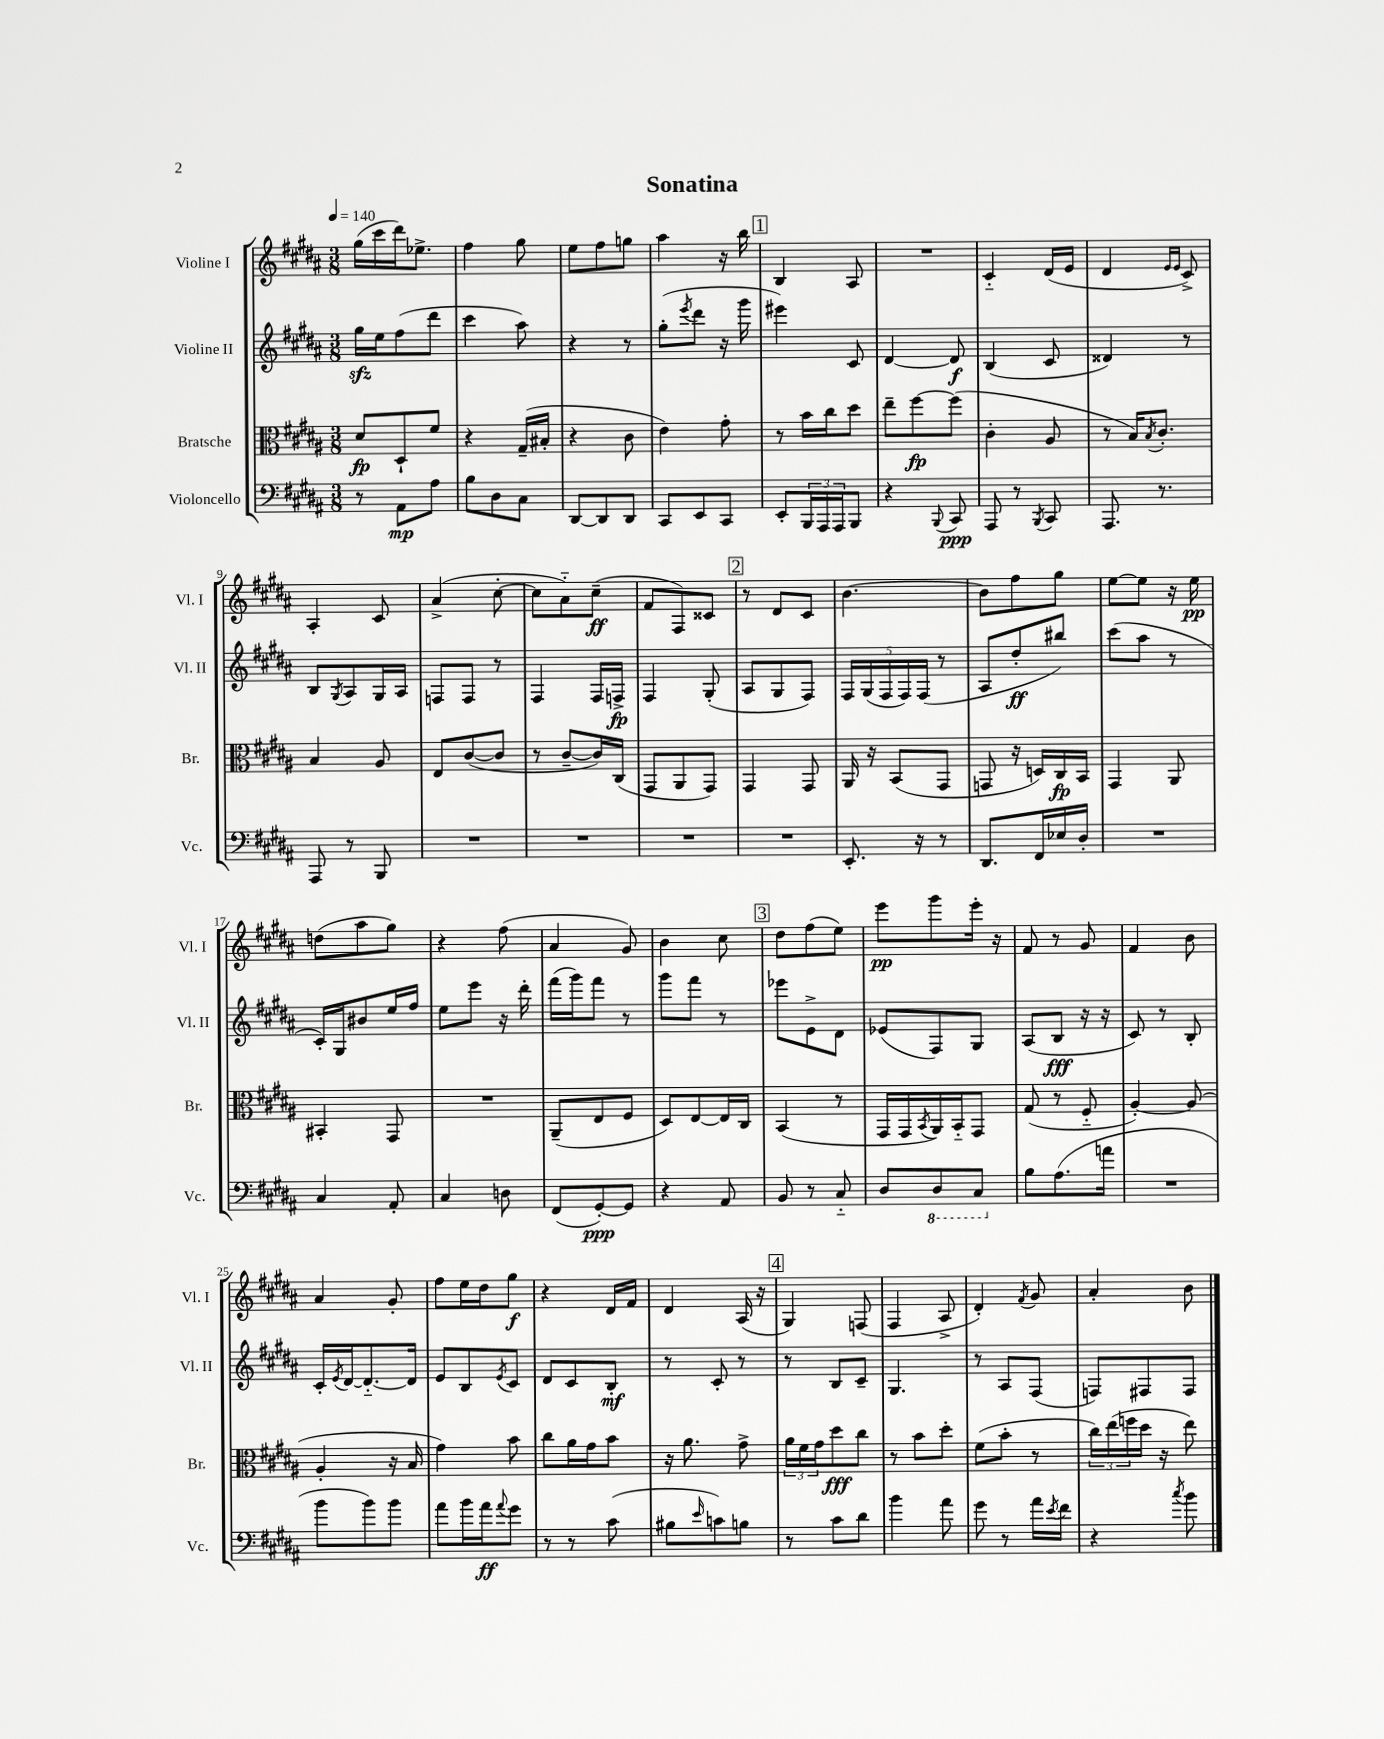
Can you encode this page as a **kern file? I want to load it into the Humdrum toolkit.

**kern	**dynam	**kern	**dynam	**kern	**dynam	**kern	**dynam
*part4	*part4	*part3	*part3	*part2	*part2	*part1	*part1
*staff4	*staff4	*staff3	*staff3	*staff2	*staff2	*staff1	*staff1
*I"Violoncello	*	*I"Bratsche	*	*I"Violine II	*	*I"Violine I	*
*I'Vc.	*	*I'Br.	*	*I'Vl. II	*	*I'Vl. I	*
*clefF4	*	*clefC3	*	*clefG2	*	*clefG2	*
*k[f#c#g#d#a#]	*	*k[f#c#g#d#a#]	*	*k[f#c#g#d#a#]	*	*k[f#c#g#d#a#]	*
*M3/8	*	*M3/8	*	*M3/8	*	*M3/8	*
*MM140	*	*MM140	*	*MM140	*	*MM140	*
=1	=1	=1	=1	=1	=1	=1	=1
8r	.	8d#/L	fp	16gg#zz\LL	.	(16gg#\LL	.
.	.	.	.	16ee\J	.	16ccc#\	.
8AA#\L	mp	8D#`/	.	(8ff#\	.	16ddd#\J)	.
.	.	.	.	.	.	8.ee-X^\J	.
8A#\J	.	8f#/J	.	8ddd#\J	.	.	.
=2	=2	=2	=2	=2	=2	=2	=2
8B\L	.	4r	.	4ccc#\	.	4ff#\	.
8D#\	.	.	.	.	.	.	.
8C#\J	.	(16G#~/LL	.	8aa#\)	.	8gg#\	.
.	.	16B#X'/JJ	.	.	.	.	.
=3	=3	=3	=3	=3	=3	=3	=3
[8DD#/L	.	4r	.	4r	.	8ee\L	.
8DD#/]	.	.	.	.	.	8ff#\	.
8DD#/J	.	8c#\	.	8r	.	8ggn\J	.
=4	=4	=4	=4	=4	=4	=4	=4
8CC#/L	.	4e\)	.	(8gg#'\L	.	4aa#\	.
.	.	.	.	8qeee/	.	.	.
8EE/	.	.	.	8ddd#\J	.	.	.
8CC#/J	.	8g#'\	.	16r	.	16r	.
.	.	.	.	16ggg#\	.	16bb\	.
!!LO:REH:place=s1:t=1
=5	=5	=5	=5	=5	=5	=5	=5
8EE'/L	.	8r	.	4eee#X\)	.	4B/	.
24BBB/L	.	16b\LL	.	.	.	.	.
24AAA#/	.	.	.	.	.	.	.
.	.	16cc#\J	.	.	.	.	.
24AAA#/J	.	.	.	.	.	.	.
8BBB/J	.	8dd#\J	.	8c#/	.	8A#/	.
=6	=6	=6	=6	=6	=6	=6	=6
4r	.	8ee~\L	.	[4d#/	.	4.r	.
.	.	[8ff#\	fp	.	.	.	.
8qqBBB/	.	.	.	.	.	.	.
8CC#/	ppp	(8ff#\J]	.	8d#/]	f	.	.
=7	=7	=7	=7	=7	=7	=7	=7
8AAA#/	.	4c#'\	.	(4B/	.	4c#/	.
8r	.	.	.	.	.	.	.
8qBBB/	.	.	.	.	.	.	.
8CC#/	.	8A#/	.	8c#/	.	(16d#/LL	.
.	.	.	.	.	.	16e/JJ	.
=8	=8	=8	=8	=8	=8	=8	=8
8.AAA#/	.	8r	.	4d##X/)	.	4d#/	.
.	.	16B/KL)	.	.	.	.	.
.	.	8qB/	.	.	.	.	.
8.r	.	8.c#'/J	.	.	.	.	.
.	.	.	.	.	.	16qqe/LL	.
.	.	.	.	.	.	16qqe/JJ	.
.	.	.	.	8r	.	8c#^/)	.
!!LO:LB:g=z
=9	=9	=9	=9	=9	=9	=9	=9
8AAA#/	.	4B/	.	8B/L	.	4A#'/	.
.	.	.	.	8qG#/	.	.	.
8r	.	.	.	8A#/	.	.	.
8BBB/	.	8A#/	.	16G#/L	.	8c#/	.
.	.	.	.	16A#/JJ	.	.	.
=10	=10	=10	=10	=10	=10	=10	=10
4.r	.	8E/L	.	8Fn/L	.	(4a#^/	.
.	.	([8c#/	.	8F/J	.	.	.
.	.	8c#/J]	.	8r	.	[8cc#'\	.
=11	=11	=11	=11	=11	=11	=11	=11
4.r	.	8r	.	4F#/	.	8cc#\L]	.
.	.	[8c#~/L	.	.	.	8a#\)	.
.	.	16c#/L])	.	16F#/LL	.	(8cc#~\J	ff
.	.	(16C#/JJ	.	16Fn^/JJ	fp	.	.
=12	=12	=12	=12	=12	=12	=12	=12
4.r	.	8GG#/L	.	4F#/	.	8f#/L	.
.	.	8AA#/	.	.	.	8F#/)	.
.	.	8GG#/J)	.	(8G#'/	.	8c##X/J	.
!!LO:REH:place=s1:t=2
=13	=13	=13	=13	=13	=13	=13	=13
4.r	.	4GG#/	.	8A#/L	.	8r	.
.	.	.	.	8G#/	.	8d#/L	.
.	.	8GG#/	.	8F#/J)	.	8c#/J	.
=14	=14	=14	=14	=14	=14	=14	=14
8.EE'/	.	16AA#/	.	20F#/LL	.	[4.b\	.
.	.	.	.	(20G#/	.	.	.
.	.	16r	.	.	.	.	.
.	.	.	.	20F#/	.	.	.
.	.	(8BB/L	.	.	.	.	.
.	.	.	.	20F#/)	.	.	.
16r	.	.	.	.	.	.	.
.	.	.	.	(20F#/JJ	.	.	.
8r	.	8GG#/J	.	8r	.	.	.
=15	=15	=15	=15	=15	=15	=15	=15
8.DD#/L	.	8GGn/	.	8A#/L	.	8b\L]	.
.	.	16r	.	8dd#'/	ff	8ff#\	.
16FF#/L	.	16Dn/LL)	.	.	.	.	.
16E-X/	.	16C#/	fp	8bb#X/J)	.	8gg#\J	.
16D#'/JJ	.	16BB/JJ	.	.	.	.	.
=16	=16	=16	=16	=16	=16	=16	=16
4.r	.	4GG#/	.	(8ccc#\L	.	[8ee\L	.
.	.	.	.	8aa#\J	.	8ee\J]	.
.	.	8AA#/	.	8r	.	16r	.
.	.	.	.	.	.	16ee\	pp
!!LO:LB:g=z
=17	=17	=17	=17	=17	=17	=17	=17
4C#/	.	4BB#X'/	.	16c#'/LL)	.	(8ddn\L	.
.	.	.	.	16G#/J	.	.	.
.	.	.	.	8b#X/	.	8aa#\	.
8AA#'/	.	8GG#/	.	16ee/L	.	8gg#\J)	.
.	.	.	.	16ff#/JJ	.	.	.
=18	=18	=18	=18	=18	=18	=18	=18
4C#/	.	4.r	.	8ee\L	.	4r	.
.	.	.	.	8eee\J	.	.	.
8Dn\	.	.	.	16r	.	(8ff#\	.
.	.	.	.	16ddd#'\	.	.	.
=19	=19	=19	=19	=19	=19	=19	=19
(8FF#/L	.	(8AA#~/L	.	(16fff#\LL	.	4a#/	.
.	.	.	.	16ggg#\J)	.	.	.
[8GG#'/)	ppp	8E/	.	8fff#\J	.	.	.
8GG#/J]	.	8F#/J	.	8r	.	8g#/)	.
=20	=20	=20	=20	=20	=20	=20	=20
4r	.	8D#/L)	.	8ggg#\L	.	4b\	.
.	.	[8E/	.	8fff#\J	.	.	.
8AA#/	.	16E/L]	.	8r	.	8cc#\	.
.	.	16C#/JJ	.	.	.	.	.
!!LO:REH:place=s1:t=3
=21	=21	=21	=21	=21	=21	=21	=21
8BB/	.	(4BB/	.	8eee-X\L	.	8dd#\L	.
8r	.	.	.	8e^\	.	(8ff#\	.
8C#/	.	8r	.	8d#\J	.	8ee\J)	.
=22	=22	=22	=22	=22	=22	=22	=22
8D#/L	.	16GG#/LL	.	(8e-X/L	.	8eee\L	pp
.	.	16GG#/	.	.	.	.	.
.	.	8qBB/	.	.	.	.	.
*8ba	*	*	*	*	*	*	*
8DD#/	.	16AA#/)	.	8F#/)	.	8ggg#\	.
.	.	16BB/J	.	.	.	.	.
8CC#/J	.	8GG#/J	.	8G#/J	.	16eee'\Jk	.
.	.	.	.	.	.	16r	.
=23	=23	=23	=23	=23	=23	=23	=23
*X8ba	*	*	*	*	*	*	*
8B\L	.	(8G#/	.	(8A#/L	.	8f#/	.
(8.A#\	.	8r	.	8B/J	fff	8r	.
.	.	8F#/	.	16r	.	8g#/	.
16an\Jk	.	.	.	16r	.	.	.
=24	=24	=24	=24	=24	=24	=24	=24
4.r	.	[4A#'/)	.	8c#/)	.	4f#/	.
.	.	.	.	8r	.	.	.
.	.	(8A#/]	.	8B'/	.	8b\	.
!!LO:LB:g=z
=25	=25	=25	=25	=25	=25	=25	=25
8b\L	.	4A#'/	.	16c#'/LL	.	4a#/	.
.	.	.	.	8qe/	.	.	.
.	.	.	.	[16d#/J	.	.	.
8b\)	.	.	.	8.d#/_	.	.	.
8b\J	.	16r	.	.	.	8g#'/	.
.	.	16B/	.	16d#/Jk]	.	.	.
=26	=26	=26	=26	=26	=26	=26	=26
8a#\L	.	4g#\)	.	8e/L	.	8ff#\L	.
16b\L	.	.	.	8B/	.	16ee\L	.
16a#\J	ff	.	.	.	.	16dd#\J	.
8qqa#/	.	.	.	8qe/	.	.	.
8g#\J	.	8b\	.	8c#/J	.	8gg#\J	f
=27	=27	=27	=27	=27	=27	=27	=27
8r	.	8cc#\L	.	8d#/L	.	4r	.
8r	.	16a#\L	.	8c#/	.	.	.
.	.	16g#\J	.	.	.	.	.
(8c#\	.	8b\J	.	8B'/J	mf	16d#/LL	.
.	.	.	.	.	.	16f#/JJ	.
=28	=28	=28	=28	=28	=28	=28	=28
8B#X\L	.	16r	.	8r	.	4d#/	.
.	.	8.a#\	.	.	.	.	.
16qqe/	.	.	.	.	.	.	.
8cn\)	.	.	.	8c#'/	.	.	.
8Bn\J	.	8g#^\	.	8r	.	(16A#/	.
.	.	.	.	.	.	16r	.
!!LO:REH:place=s1:t=4
=29	=29	=29	=29	=29	=29	=29	=29
8r	.	24a#\LL	.	8r	.	4G#/)	.
.	.	24f#\	.	.	.	.	.
.	.	24g#\J	.	.	.	.	.
8c#\L	.	8dd#\	fff	8B/L	.	.	.
8d#\J	.	8cc#\J	.	8c#~/J	.	(8Fn/	.
=30	=30	=30	=30	=30	=30	=30	=30
4b\	.	8r	.	4.G#/	.	4F#/	.
.	.	8b\L	.	.	.	.	.
8a#\	.	8dd#'\J	.	.	.	8A#^/	.
=31	=31	=31	=31	=31	=31	=31	=31
8g#\	.	(8f#\L	.	8r	.	4d#'/)	.
8r	.	8b'\J	.	8A#/L	.	.	.
.	.	.	.	.	.	8qf#/	.
16a#\LL	.	8r	.	(8F#/J	.	8g#/	.
8qe/	.	.	.	.	.	.	.
16f#\JJ	.	.	.	.	.	.	.
=32	=32	=32	=32	=32	=32	=32	=32
4r	.	24cc#\LL)	.	8Fn/L)	.	4a#'/	.
.	.	(24ee\	.	.	.	.	.
.	.	24ffn\	.	.	.	.	.
.	.	16dd#\JJ	.	8F#X/	.	.	.
.	.	16r	.	.	.	.	.
8qcc#/	.	.	.	.	.	.	.
8b\	.	8ee\)	.	8F#/J	.	8b\	.
==	==	==	==	==	==	==	==
*-	*-	*-	*-	*-	*-	*-	*-
